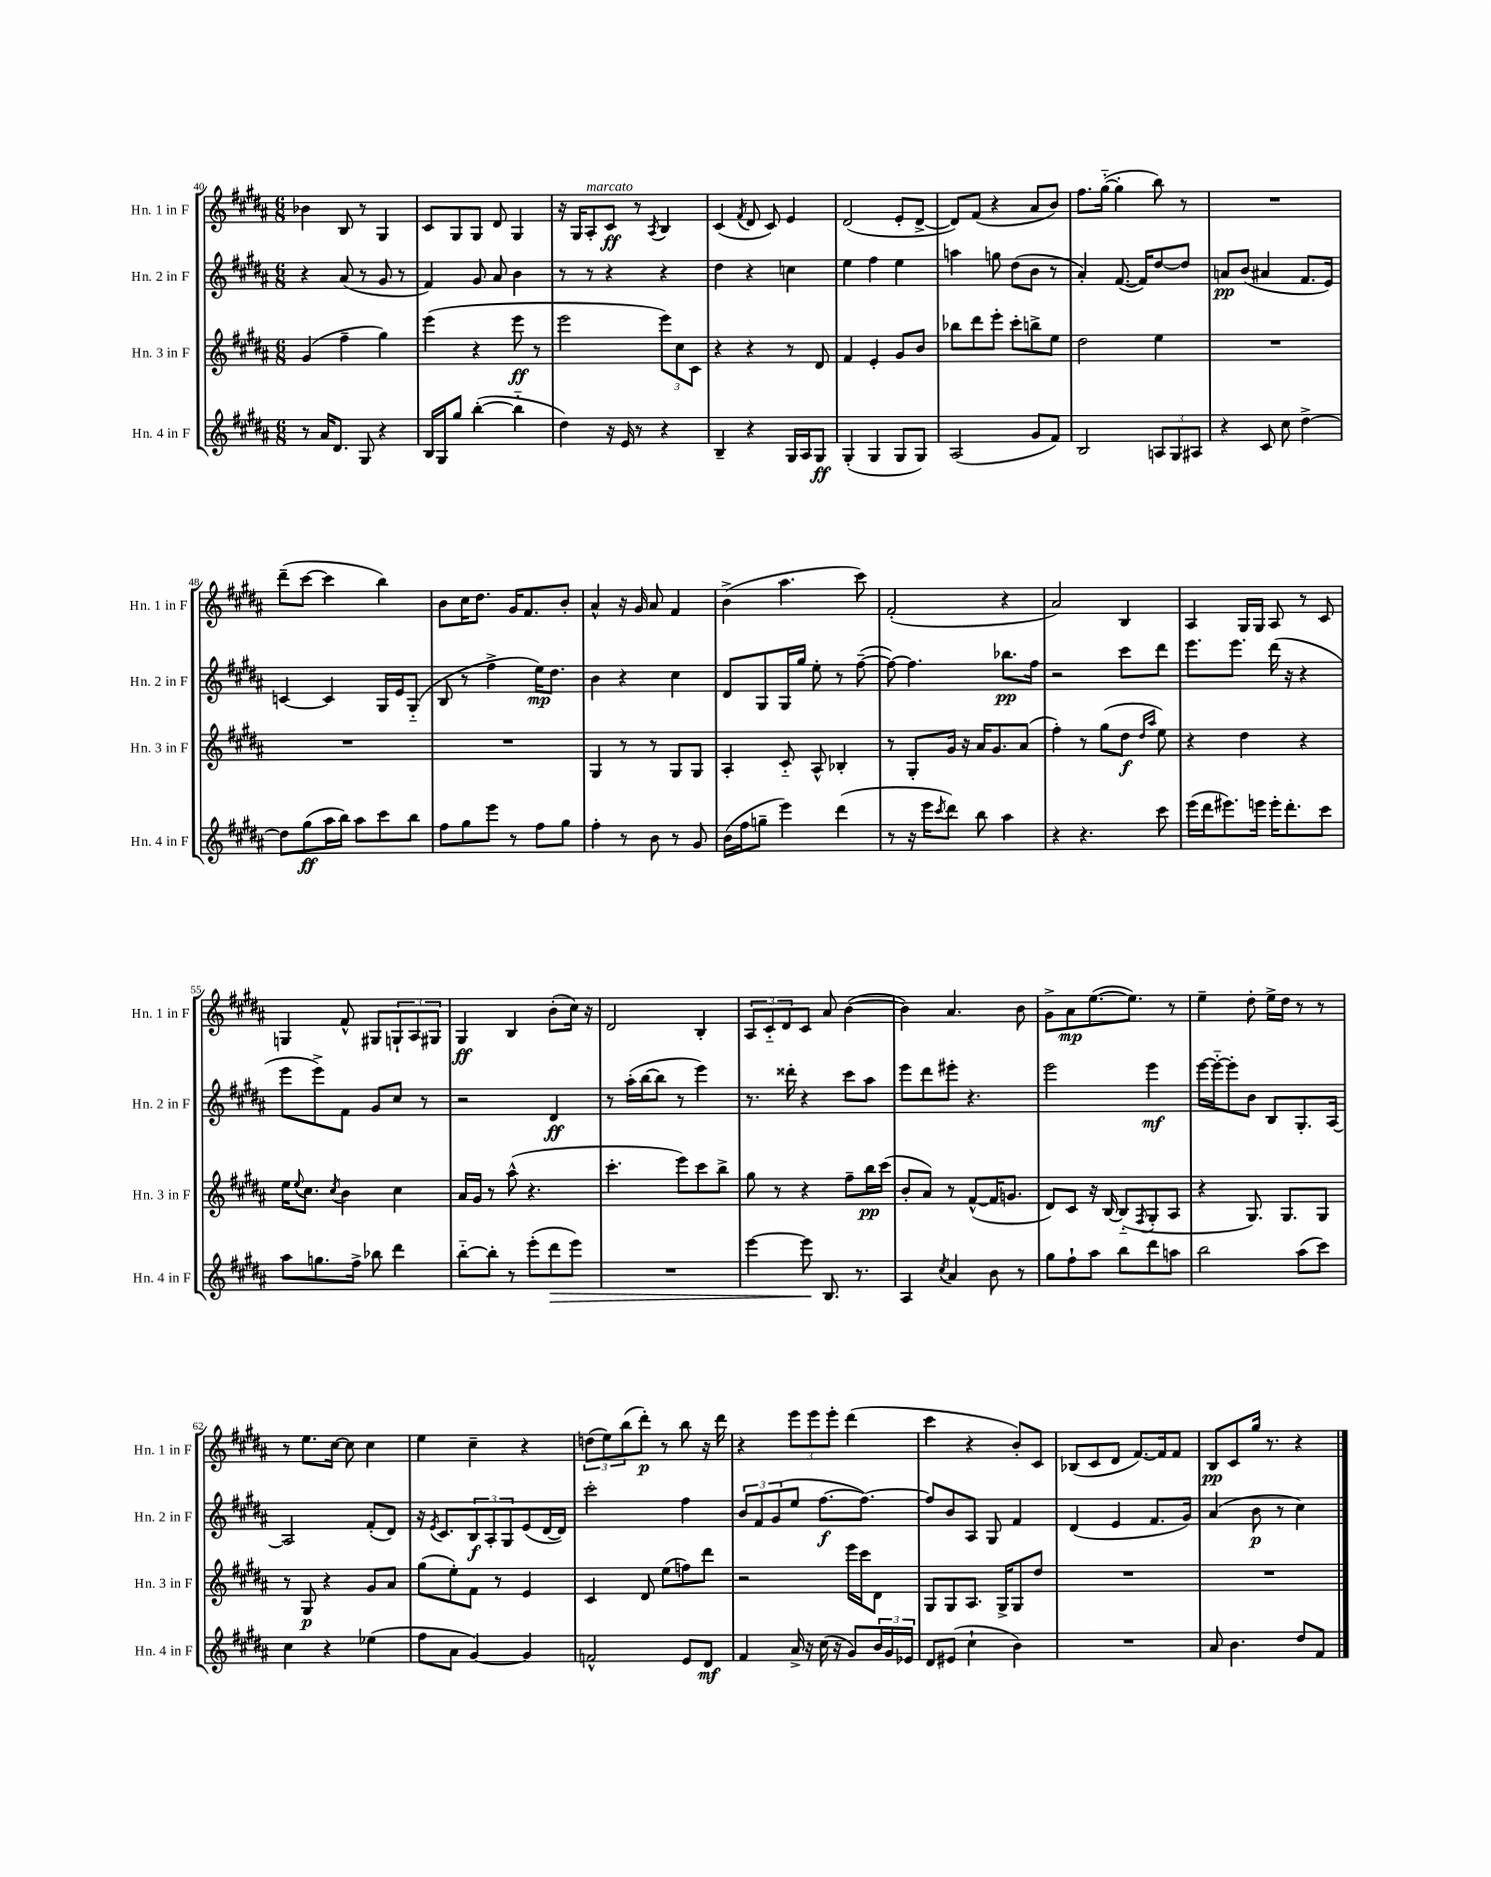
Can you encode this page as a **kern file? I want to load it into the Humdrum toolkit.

**kern	**kern	**kern	**kern
*staff4	*staff3	*staff2	*staff1
*clefG2	*clefG2	*clefG2	*clefG2
*k[f#c#g#d#a#]	*k[f#c#g#d#a#]	*k[f#c#g#d#a#]	*k[f#c#g#d#a#]
*M6/8	*M6/8	*M6/8	*M6/8
8r	(4g#	4r	4b-
16a#	.	.	.
8.d#	.	.	.
.	4ff#~	(8a#	8B
8G#	.	8r	8r
4r	4gg#)	8g#	4G#
.	.	8r	.
=	=	=	=
16B	(4eee	4f#)	8c#
16G#	.	.	.
8gg#	.	.	8G#
([4bb'	4r	8g#	8G#
.	.	8a#	8d#
4bb'~]	8eee	4b	4G#
.	8r	.	.
=	=	=	=
4dd#)	2eee	8r	16r
.	.	.	16G#
.	.	8r	8A#'
16r	.	4r	8c#
16e	.	.	.
8r	.	.	8r
.	.	.	8qA#
4r	12eee)	4r	4B
.	12cc#	.	.
.	12c#	.	.
=	=	=	=
4B~	4r	4dd#	(4c#
.	.	.	8qf#
4r	4r	4r	8d#
.	.	.	8c#)
16G#	8r	4cc	4e
16A#	.	.	.
8G#	8d#	.	.
=	=	=	=
(4G#'	4f#	4ee	(2d#
4G#	4e'	4ff#	.
8G#	8g#	4ee	8e'
8G#)	8b	.	[8d#^
=	=	=	=
(2A#	8bb-	4aa	8d#])
.	8ddd#	.	(8f#
.	8eee'	8gg	4r
.	8ccc#'	(8dd#	.
8g#	8bb^	8b	8a#
8f#)	8ee	8r	8b)
=	=	=	=
2B	2dd#	4a#')	8.ff#
.	.	.	([16gg#'~
.	.	([8.f#	4gg#']
.	.	16f#])	.
12A	4ee	[8dd#	8bb)
12G#	.	.	.
.	.	8dd#]	8r
12A#	.	.	.
=	=	=	=
4r	2.r	8a	2.r
.	.	(8b	.
8c#	.	4a#	.
8cc#	.	.	.
[4dd#^	.	8.f#	.
.	.	16e)	.
=	=	=	=
8dd#]	2.r	[4c	(8ddd#~
(8gg#	.	.	[8ccc#
16aa#	.	4c]	4ccc#]
16bb)	.	.	.
8aa#	.	.	.
8ccc#	.	16G#	4bb)
.	.	16e	.
8bb	.	(8G#'~	.
=	=	=	=
8ff#	2.r	8B	8b
8gg#	.	8r	16cc#
.	.	.	8.dd#
8eee	.	4ff#^	.
8r	.	.	16g#
.	.	.	8.f#
8ff#	.	16ee)	.
.	.	8.dd#	.
8gg#	.	.	8b'
=	=	=	=
4ff#'	4G#	4b	4a#^^
8r	8r	4r	16r
.	.	.	16g#
8b	8r	.	8a#
8r	8G#	4cc#	4f#
8g#	8G#	.	.
=	=	=	=
(16b	4A#'	8d#	(4b^
16ff#	.	.	.
8gg~	.	8G#	.
4eee)	8c#'~	16G#	4.aa#
.	.	16gg#	.
.	8A#^^	8ee'	.
(4ddd#	4B-'	8r	.
.	.	([8ff#~	8ccc#)
=	=	=	=
8r	8r	8ff#_)	(2f#'
16r	8G#'	4.ff#]	.
16eee	.	.	.
8qccc#	.	.	.
8ddd#)	16g#	.	.
.	16r	.	.
8bb	16a#	.	.
.	8.g#	.	.
4aa#	.	8.bb-	4r
.	(8a#	.	.
.	.	16ff#	.
=	=	=	=
4r	4ff#')	2r	2a#)
4.r	8r	.	.
.	(8gg#	.	.
.	8dd#	8ccc#	4B
.	16qqdd#	.	.
.	16qqaa#	.	.
8ccc#	8ee)	8ddd#	.
=	=	=	=
(16eee	4r	8.eee	4A#
16ddd#	.	.	.
8.eee#)	.	.	.
.	.	8.eee	.
.	4dd#	.	16G#
16eee	.	.	16G#
16eee'	.	(16ddd#	8A#
8.ddd#'	.	16r	.
.	4r	4r	8r
8ccc#	.	.	8c#
=	=	=	=
8aa#	16ee	8eee	4G
.	8qqee	.	.
.	8.cc#	.	.
8.gg	.	8eee^)	.
.	8qcc#	.	.
.	4b	8f#	8f#^^
16ff#^	.	.	.
8bb-	.	8g#	8G#
4ddd#	4cc#	8cc#	12G`
.	.	.	12A#
.	.	8r	.
.	.	.	12G#
=	=	=	=
[8bb'~	16a#	2r	4G#
.	16g#	.	.
8bb']	8r	.	.
8r	(8aa#^^	.	4B
(8eee'	4.r	.	.
8ddd#	.	4d#	(8b'
8eee)	.	.	16cc#)
.	.	.	16r
=	=	=	=
2.r	4.ccc#'	8r	2d#
.	.	(16aa#'	.
.	.	[16bb	.
.	.	8bb]	.
.	8eee)	8r	.
.	8ccc#	4eee)	4B'
.	8bb^	.	.
=	=	=	=
[4eee	8gg#	8.r	12A#
.	.	.	12c#'~
.	8r	.	.
.	.	.	12d#
.	.	16ddd##'	.
8eee]	4r	4r	8c#
8.B	.	.	8a#
.	8ff#~	8ccc#	([4b
8.r	.	.	.
.	16bb	8aa#	.
.	(16ccc#	.	.
=	=	=	=
4A#	8b'	8eee	4b])
.	8a#)	8ddd#	.
8qcc#	.	.	.
4a#	8r	8eee#'	4.a#
.	([8f#^^	4.r	.
8b	16f#]	.	.
.	8.g	.	.
8r	.	.	8b
=	=	=	=
8gg#	8d#)	2eee	8g#^
8ff#`	8c#	.	8a#
8aa#	16r	.	([8.ee
.	[16B	.	.
8bb	(8B'~]	.	.
.	.	.	8.ee])
.	8qF#	.	.
8ddd#	8G#'	4eee	.
8aa	8A#	.	8r
=	=	=	=
2bb	4r	[16eee	4ee~
.	.	16eee'~_	.
.	.	8eee']	.
.	8.G#)	8b	8dd#'
.	.	8B	16ee^
.	8.G#	.	16dd#
(8aa#	.	8.G#'	8r
8ccc#)	8G#	.	8r
.	.	[16A#	.
=	=	=	=
4cc#	8r	2A#]	8r
.	8G#	.	8.ee
4r	4r	.	.
.	.	.	[16cc#
.	.	.	8cc#]
(4ee-	8g#	(8f#'	4cc#
.	8a#	8d#)	.
=	=	=	=
8ff#	(8gg#	16r	4ee
.	.	8qe	.
.	.	8.c#	.
8a#	8ee')	.	.
[4g#)	8f#	12B	4cc#~
.	.	12A#'	.
.	8r	.	.
.	.	12G#	.
4g#]	4e	(8e	4r
.	.	[16d#	.
.	.	16d#])	.
=	=	=	=
2f^^	4c#	2ccc#'	(12dd
.	.	.	12ee)
.	.	.	(12bb
.	8d#	.	8ddd#')
.	(8ee	.	8r
8e	8ff)	4ff#	8bb
8d#	8ddd#	.	16r
.	.	.	16ddd#
=	=	=	=
4f#	2r	12b	4r
.	.	12f#	.
.	.	(12g#	.
16a#^	.	8ee	12eee
16r	.	.	.
.	.	.	12eee
(16cc#	.	[8.ff#	.
.	.	.	12eee'
16r	.	.	.
8g#)	16eee	.	(4ddd#
.	16ccc#	8.ff#_)	.
24b	8d#	.	.
24g#	.	.	.
24e-	.	.	.
=	=	=	=
8d#	8G#	8ff#]	4ccc#
(8e#	8G#	8b	.
4cc#`	8.A#	8A#	4r
.	.	8G#	.
.	16G#^	.	.
4b)	8G#	4f#	8b')
.	8dd#	.	8c#
=	=	=	=
2.r	2.r	(4d#	(8B-
.	.	.	8c#
.	.	4e	8d#
.	.	.	[8.f#)
.	.	8.f#	.
.	.	.	16f#]
.	.	.	8f#
.	.	16g#)	.
=	=	=	=
8a#	2.r	(4a#	8B
4.b	.	.	8c#
.	.	8b	16gg#
.	.	.	8.r
.	.	8r	.
8dd#	.	4cc#)	4r
8f#	.	.	.
==	==	==	==
*-	*-	*-	*-
